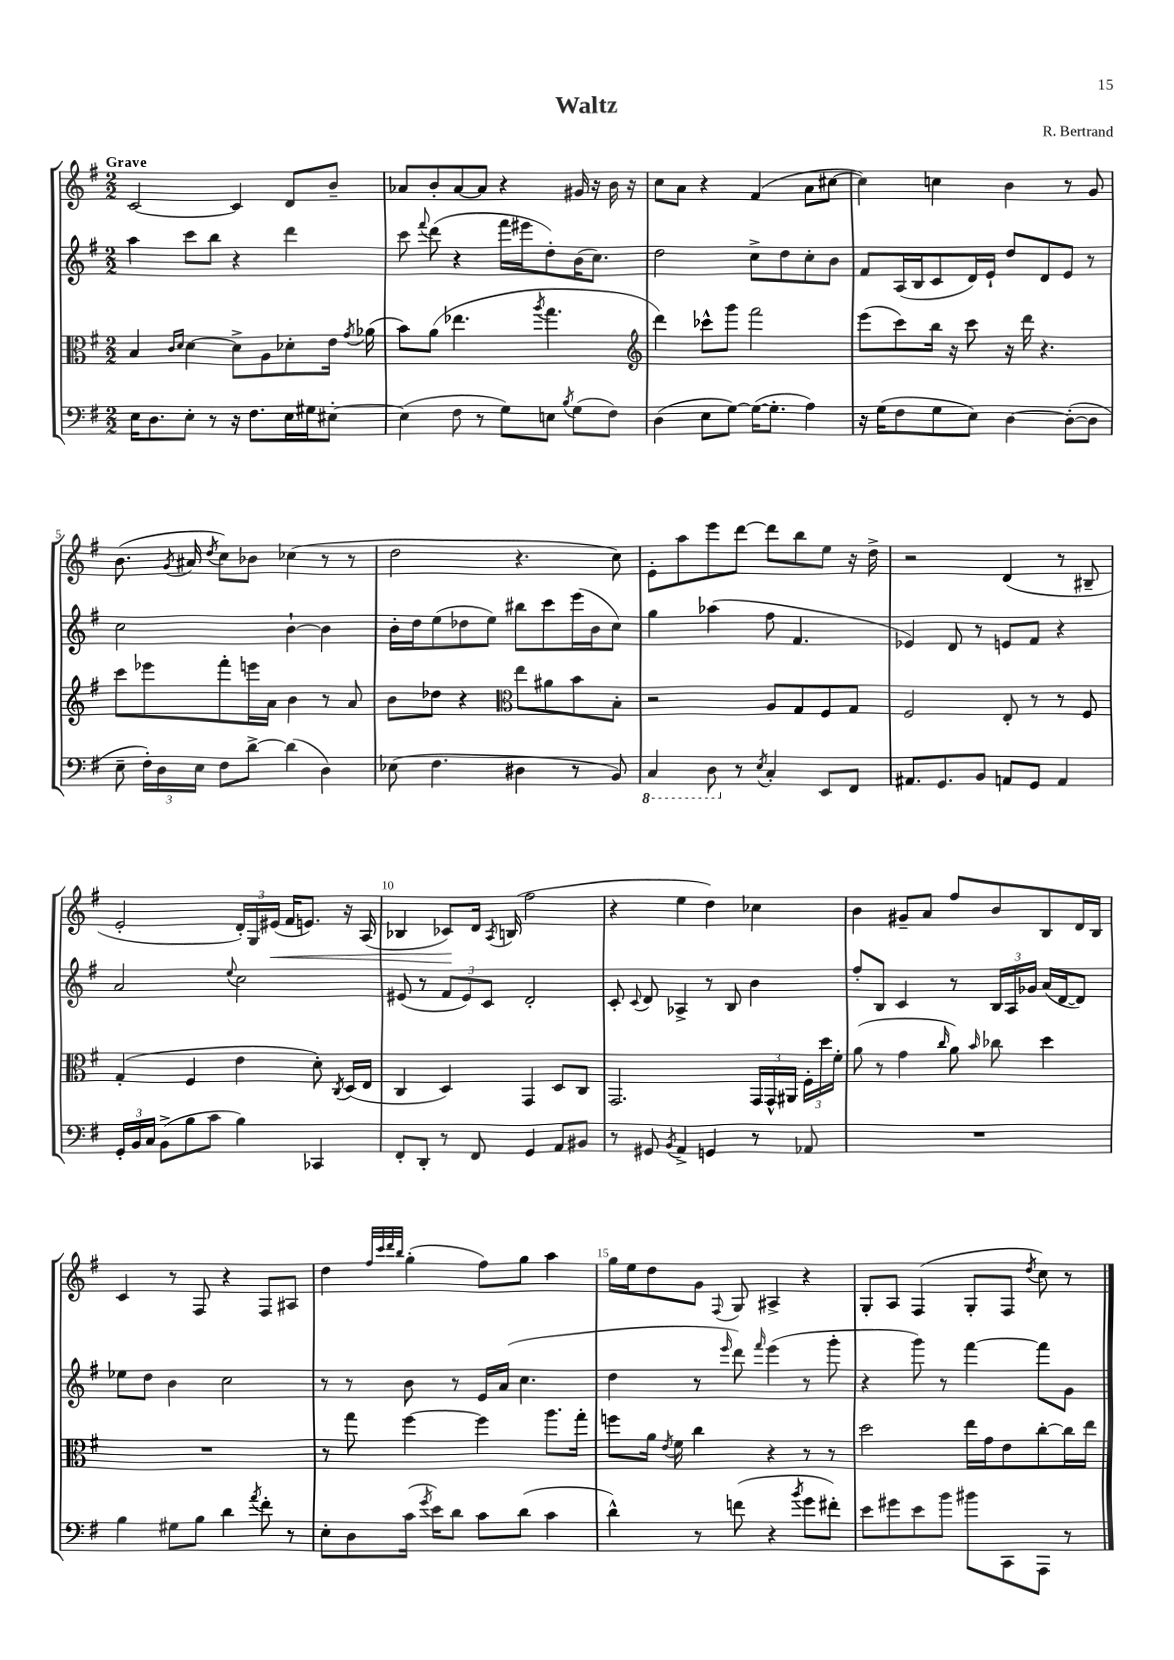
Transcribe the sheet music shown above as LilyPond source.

\header { title = "Waltz" composer = "R. Bertrand" }
<<
\new StaffGroup <<
\new Staff = "s0" {
    \clef treble \key g \major \numericTimeSignature \time 2/2 \tempo "Grave"
    \autoBeamOff c'2~ c'4 d'8[ b'8]-- |
    aes'8[ b'8-. aes'8~ aes'8] r4 gis'16 r16 b'16 r16 |
    c''8[ a'8] r4 fis'4( a'8[ cis''8]~ |
    cis''4) c''4 b'4 r8 g'8 |
    b'8.( \acciaccatura { g'8 } ais'16 \acciaccatura { d''8 } c''8[) bes'8] ces''4( r8 r8 |
    d''2 r4. c''8) |
    e'8[-. a''8 e'''8 d'''8]~ d'''8[ b''8 e''8] r16 d''16-> |
    r2 d'4( r8 bis8-- |
    e'2-. \tuplet 3/2 { d'16[-.) g16 eis'16]\<( } fis'16[ e'8.]) r16 a16( |
    bes4 ces'8[\!) d'16] \acciaccatura { a8 } b16( fis''2 |
    r4 e''4 d''4) ces''4 |
    b'4 gis'8[-- a'8] fis''8[ b'8 b8 d'16 b16] |
    c'4 r8 fis8 r4 fis8[ ais8] |
    d''4 \grace { fis''32[ c'''32 d'''32 b''32] } g''4-.( fis''8[) g''8] a''4 |
    g''16[ e''16 d''8 g'8] \appoggiatura { fis8 } g8 ais4-> r4 |
    g8[-. a8] fis4( g8[-. fis8] \acciaccatura { d''8 } c''8) r8 \bar "|." |
}
\new Staff = "s1" {
    \clef treble \key g \major \numericTimeSignature \time 2/2
    \autoBeamOff a''4 c'''8[ b''8] r4 d'''4 |
    c'''8 \appoggiatura { fis'''8 } d'''8( r4 fis'''16[ eis'''16 d''8-.) b'16( c''8.]) |
    d''2 c''8[-> d''8 c''8-. b'8] |
    fis'8[ a16( b16 c'8 d'16) e'16]-! d''8[ d'8 e'8] r8 |
    c''2 b'4~-! b'4 |
    b'16[-. d''16 e''8( des''8 e''8]) bis''8[ c'''8 e'''16( b'16 c''8]) |
    g''4 aes''4( fis''8 fis'4. |
    ees'4) d'8 r8 e'8[ fis'8] r4 |
    a'2 \appoggiatura { e''8 } c''2 |
    eis'8( r8 \tuplet 3/2 { fis'8[ eis'8) c'8] } d'2-. |
    c'8-. \appoggiatura { c'8 } d'8 aes4-> r8 b8 b'4 |
    fis''8[-. b8] c'4 r8 \tuplet 3/2 { b16[ a16 ges'16] } a'16[( d'16~ d'8]) |
    ees''8[ d''8] b'4 c''2 |
    r8 r8 b'8 r8 e'16[ a'16]( c''4. |
    d''4 r8 \grace { e'''16 } d'''8) \grace { fis'''16 } e'''4( r8 g'''8-. |
    r4 g'''8) r8 fis'''4~ fis'''8[ g'8] \bar "|." |
}
\new Staff = "s2" {
    \clef alto \key g \major \numericTimeSignature \time 2/2
    \autoBeamOff b4 \grace { c'16[ d'16] } d'4~ d'8[-> a8 des'8-. e'16] \acciaccatura { g'8 } aes'16( |
    b'8[) a'8]( ees''4. \acciaccatura { a''8 } g''4. |
    \clef treble d'''4) ces'''8[-^ g'''8] fis'''2 |
    e'''8[( c'''8) b''16] r16 c'''8 r16 d'''16 r4. |
    c'''8[ ees'''8 fis'''8-. e'''16 a'16] b'4 r8 a'8 |
    b'8[ des''8] r4 \clef alto e''8[ ais'8 b'8 b8]-. |
    r2 a8[ g8 fis8 g8] |
    fis2 e8-. r8 r8 fis8 |
    g4-.( fis4 e'4 d'8-.) \acciaccatura { c8 } d16[( e16] |
    c4 d4) g,4 d8[ c8] |
    g,2. \tuplet 3/2 { g,16[ g,16-^ ais,16] } \tuplet 3/2 { fis16[-. d''16 fis'16]-. } |
    a'8( r8 g'4 \grace { c''16 } a'8) \grace { b'16 } ces''8 d''4 |
    R1 |
    r8 g''8 fis''4~ fis''4 a''8.[ g''16]-. |
    f''8[ a'16] \acciaccatura { e'8 } fis'16 c''4 r4 r8 r8 |
    d''2 e''16[ g'16 e'8 c''8~-. c''16 e''16] \bar "|." |
}
\new Staff = "s3" {
    \clef bass \key g \major \numericTimeSignature \time 2/2
    \autoBeamOff e16[ d8. e8]-. r8 r16 fis8.[ e16 gis16 eis8]~-. |
    eis4( fis8 r8 g8[) e8] \acciaccatura { b8 } g8[( fis8]) |
    d4( e8[ g8]~) g16[~( g8.]-. a4) |
    r16 g16[( fis8 g8 e8]) d4~ d8[~-.( d8] |
    e8-- \tuplet 3/2 { fis16[-.) d16 e16] } fis8[ d'8]~-> d'4( d4) |
    ees8( fis4. dis4 r8 b,8) |
    \ottava #-1 c,4 d,8 \ottava #0 r8 \acciaccatura { e8 } c4-. e,8[ fis,8] |
    ais,8.[ g,8. b,8] a,8[ g,8] a,4 |
    \tuplet 3/2 { g,16[-. b,16 c16] } b,8[->( b8 c'8] b4) ces,4 |
    fis,8[-. d,8]-. r8 fis,8 g,4 a,8[ bis,8] |
    r8 gis,8 \acciaccatura { b,8 } a,4-> g,4 r8 aes,8 |
    R1 |
    b4 gis8[ b8] d'4 \acciaccatura { a'8 } fis'8-. r8 |
    e8[-. d8 c'16]( \acciaccatura { g'8 } e'16[) d'8] c'8[ d'8]( c'4 |
    d'4-^) r8 f'8( r4 \acciaccatura { b'8 } g'8[ fis'8]-.) |
    e'8[ gis'8 e'8 b'8] bis'8[ c,8 a,,8] r8 \bar "|." |
}
>>
>>
\layout { \context { \Score \override BarNumber.break-visibility = ##(#f #t #t) barNumberVisibility = #(every-nth-bar-number-visible 5) } }
